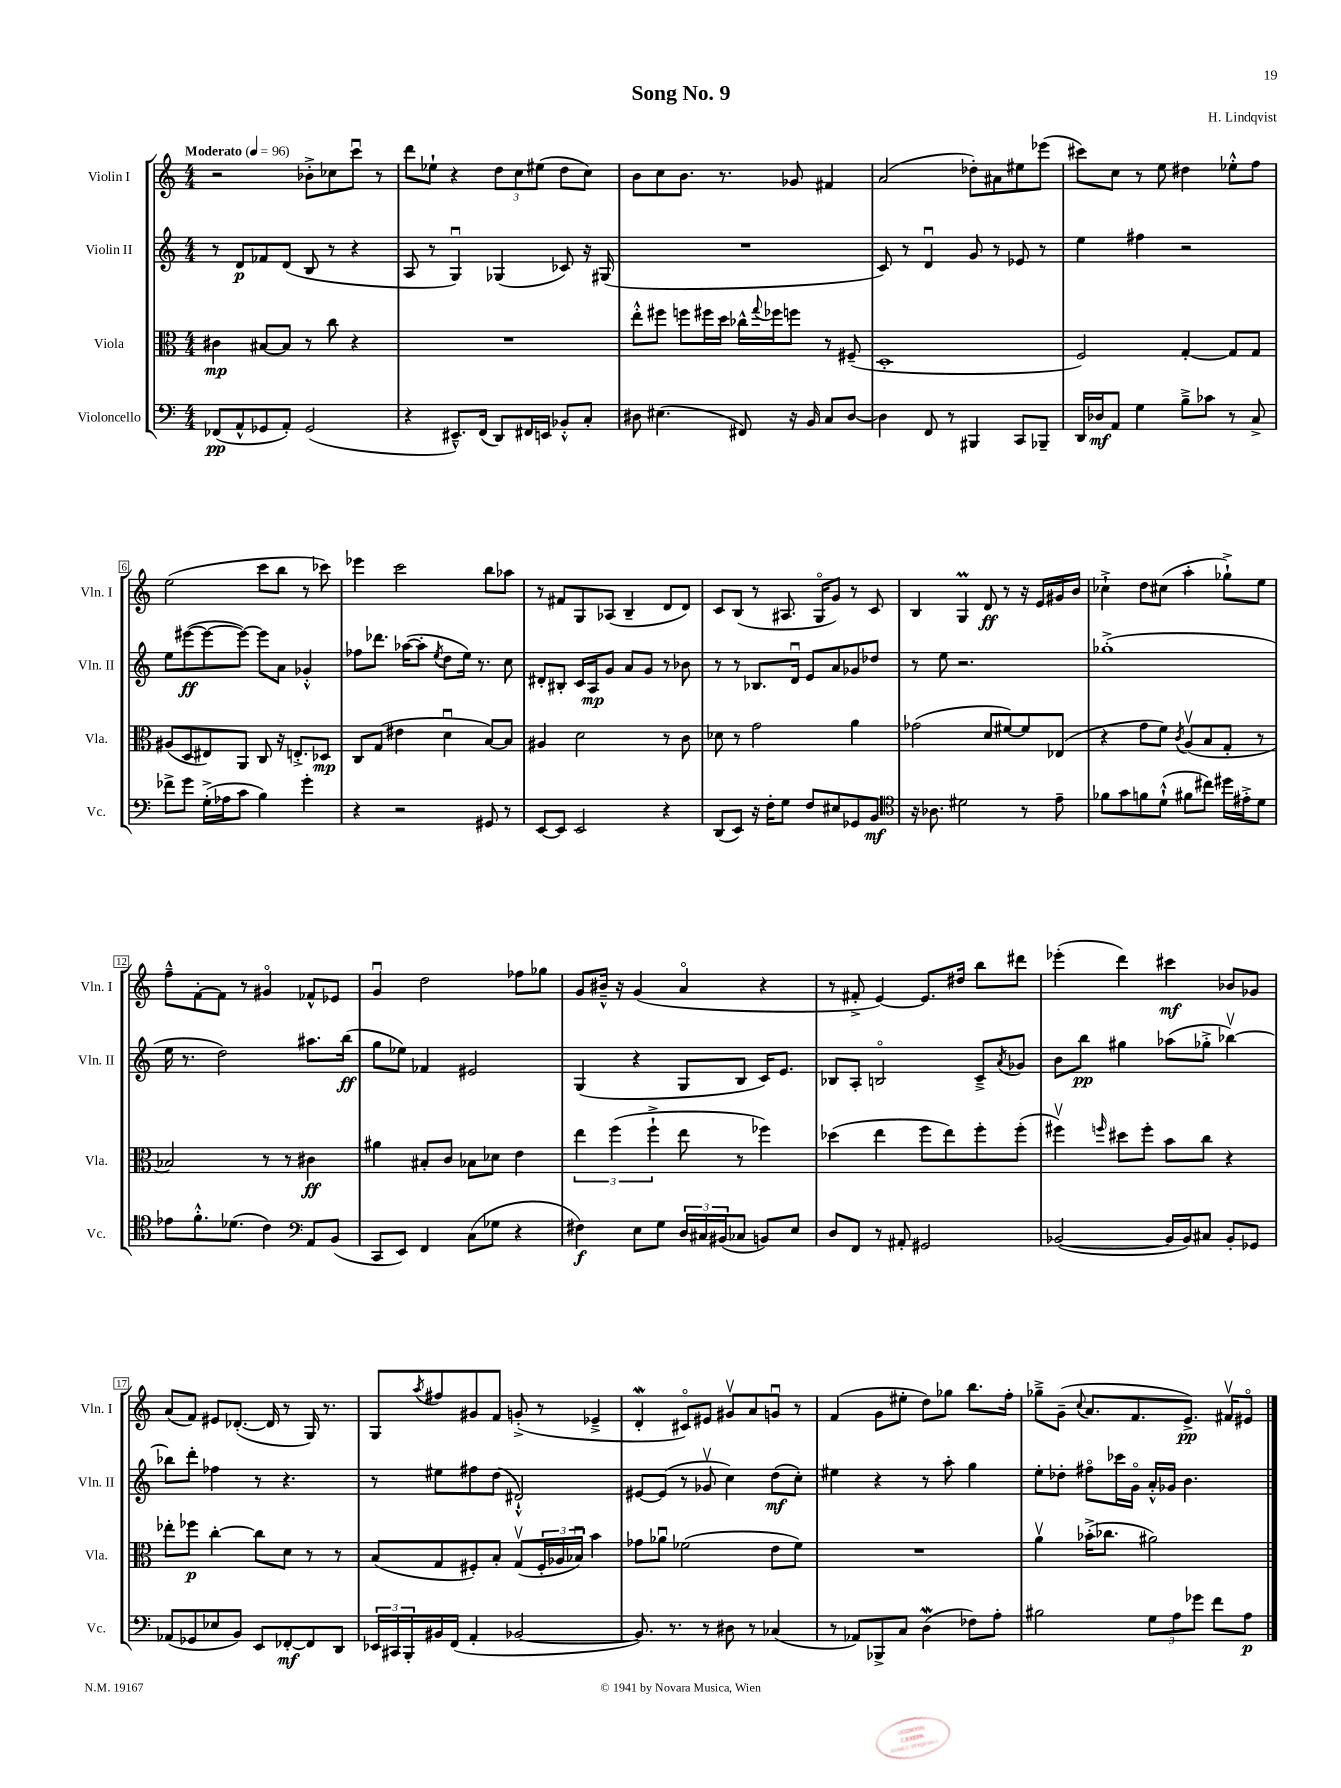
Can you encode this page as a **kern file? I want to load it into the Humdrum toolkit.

**kern	**dynam	**kern	**dynam	**kern	**dynam	**kern	**dynam
*part4	*part4	*part3	*part3	*part2	*part2	*part1	*part1
*staff4	*staff4	*staff3	*staff3	*staff2	*staff2	*staff1	*staff1
*I"Violoncello	*	*I"Viola	*	*I"Violin II	*	*I"Violin I	*
*I'Vc.	*	*I'Vla.	*	*I'Vln. II	*	*I'Vln. I	*
*clefF4	*	*clefC3	*	*clefG2	*	*clefG2	*
*k[]	*	*k[]	*	*k[]	*	*k[]	*
*M4/4	*	*M4/4	*	*M4/4	*	*M4/4	*
*MM96	*	*MM96	*	*MM96	*	*MM96	*
=1	=1	=1	=1	=1	=1	=1	=1
!	!	!	!	!	!	!LO:TX:a:B:t=Moderato	!
(8FF-X/L	pp	4c#X\	mp	8r	.	2r	.
8AA^^/	.	.	.	8d/L	p	.	.
8GG-X/	.	[8B#X/L	.	8f-X/	.	.	.
8AA'/J)	.	8B#/J]	.	(8d/J	.	.	.
(2GG-/	.	8r	.	8B/	.	8b-X'^\L	.
.	.	8cc\	.	8r	.	8cc-X\	.
.	.	4r	.	4r	.	8cccu\J	.
.	.	.	.	.	.	8r	.
=2	=2	=2	=2	=2	=2	=2	=2
4r	.	1r	.	8A/	.	8ddd\L	.
.	.	.	.	8r	.	8ee-X`\J	.
8.EE#X~^^/L)	.	.	.	4Gu/)	.	4r	.
(16FF/Jk	.	.	.	.	.	.	.
8DD/L)	.	.	.	(4G-X/	.	12dd\L	.
.	.	.	.	.	.	12cc\	.
16FF#X/L	.	.	.	.	.	.	.
.	.	.	.	.	.	(12ee#X\J	.
16EEn/JJ	.	.	.	.	.	.	.
8BB-X'^^/L	.	.	.	8c-X/)	.	8dd\L	.
8C'/J	.	.	.	16r	.	8cc\J)	.
.	.	.	.	(16G#X/	.	.	.
=3	=3	=3	=3	=3	=3	=3	=3
8D#X\	.	8ee'^^\L	.	1r	.	8b\L	.
(4.E#X\	.	8ff#X\J	.	.	.	8cc\	.
.	.	8ffn\L	.	.	.	8.b\J	.
.	.	16ff#X\L	.	.	.	.	.
.	.	16dd\JJ	.	.	.	8.r	.
8FF#X/)	.	16cc-X^^\LL	.	.	.	.	.
.	.	8qqgg/	.	.	.	.	.
.	.	16ff-X\J	.	.	.	.	.
16r	.	8ffn\J	.	.	.	8g-X/	.
16BB/	.	.	.	.	.	.	.
8C/L	.	8r	.	.	.	4f#X/	.
[8D#/J	.	(8F#X~/	.	.	.	.	.
=4	=4	=4	=4	=4	=4	=4	=4
4D#\]	.	1D'	.	8c/)	.	(2a/	.
.	.	.	.	8r	.	.	.
8FF/	.	.	.	4du/	.	.	.
8r	.	.	.	.	.	.	.
4BBB#X/	.	.	.	8g/	.	8dd-X'\L)	.
.	.	.	.	8r	.	8a#X\	.
8CC/L	.	.	.	8e-X/	.	8ee#X\	.
8BBB-X~/J	.	.	.	8r	.	(8eee-X\J	.
=5	=5	=5	=5	=5	=5	=5	=5
16DD/LL	.	2F/)	.	4ee\	.	8ccc#X\L)	.
16D-X/J	mf	.	.	.	.	.	.
8AA/J	.	.	.	.	.	8cc\J	.
4G\	.	.	.	4ff#X\	.	8r	.
.	.	.	.	.	.	8ee\	.
8B~^\L	.	[4G'/	.	2r	.	4dd#X\	.
8c-X\J	.	.	.	.	.	.	.
8r	.	8G/L]	.	.	.	8ee-X'^^\L	.
8C^/	.	8G/J	.	.	.	8ff\J	.
!!LO:LB:g=z
=6	=6	=6	=6	=6	=6	=6	=6
8f-X^\L	.	(8A#X/L	.	8ee\L	.	(2ee\	.
8g\J	.	8D/	.	([8eee#X\	ff	.	.
(16G'^\LL	.	8E#X/)	.	8eee#\_	.	.	.
16A-X\J	.	.	.	.	.	.	.
8c\J	.	8AA/J	.	8eee#\J_)	.	.	.
4B\)	.	8C/	.	8eee#\L]	.	8ccc\L	.
.	.	16r	.	8a\J	.	8bb\J	.
.	.	8.En'^/L	.	.	.	.	.
4g'\	.	.	.	4g-X'^^/	.	8r	.
.	.	8D-X/J	mp	.	.	8ccc-X\)	.
=7	=7	=7	=7	=7	=7	=7	=7
4r	.	8C/L	.	8ff-X\L	.	4eee-X\	.
.	.	(8G/J	.	8.ddd-X\J	.	.	.
2r	.	4e#X\	.	.	.	2ccc\	.
.	.	.	.	([16aa-X\KL	.	.	.
.	.	.	.	8aa-'\J]	.	.	.
.	.	.	.	8qee/	.	.	.
.	.	4du\	.	8dd\L	.	.	.
.	.	.	.	16ee\Jk)	.	.	.
.	.	.	.	8.r	.	.	.
8GG#X/	.	[8B/L)	.	.	.	8bb\L	.
8r	.	8B/J]	.	8cc\	.	8aa-X\J	.
=8	=8	=8	=8	=8	=8	=8	=8
[8EE/L	.	4A#X/	.	8d#X'/L	.	8r	.
8EE/J]	.	.	.	8B#X'/J	.	8f#X/L	.
2EE/	.	2d\	.	16c/LL	.	8G/	.
.	.	.	.	16A/J	mp	.	.
.	.	.	.	8g/J	.	(8A-X/J	.
.	.	.	.	8a/L	.	4B~/	.
.	.	.	.	8g/J	.	.	.
4r	.	8r	.	8r	.	8d/L	.
.	.	8c\	.	8b-X\	.	8d/J)	.
=9	=9	=9	=9	=9	=9	=9	=9
(8DD/L	.	8d-X\	.	8r	.	8c/L	.
8EE/J)	.	8r	.	8r	.	(8B/J	.
16r	.	2g\	.	8.B-X/L	.	8r	.
16F'\KL	.	.	.	.	.	.	.
8G\J	.	.	.	.	.	8.A#X/	.
.	.	.	.	16du/Jk	.	.	.
8F/L	.	.	.	8e/L	.	.	.
.	.	.	.	.	.	16G/KL	.
8E#X/	.	.	.	8a/	.	8g/J)	.
8GG-X/	.	4a\	.	8g-X/	.	8r	.
8BB/J	mf	.	.	8dd-X/J	.	8c/	.
=10	=10	=10	=10	=10	=10	=10	=10
*clefC4	*	*	*	*	*	*	*
16r	.	(2g-X\	.	8r	.	4B/	.
8.A-X\	.	.	.	.	.	.	.
.	.	.	.	8ee\	.	.	.
2d#X\	.	.	.	2.r	.	4GM/	.
.	.	8d/L	.	.	.	8d/	ff
.	.	[8f#X/)	.	.	.	8r	.
8r	.	8f#/]	.	.	.	16r	.
.	.	.	.	.	.	16e/LL	.
8e~\	.	(8E-X/J	.	.	.	16g#X/	.
.	.	.	.	.	.	16b/JJ	.
=11	=11	=11	=11	=11	=11	=11	=11
8f-X\L	.	4r	.	(1gg-X'^	.	4cc-X`^\	.
8g\	.	.	.	.	.	.	.
8fn\	.	8g\L	.	.	.	8dd\L	.
(8d`^^\J	.	8f\J)	.	.	.	(8cc#X\J	.
.	.	8qc/	.	.	.	.	.
8f#X\L	.	(8Av/L	.	.	.	4aa'\	.
8cc#X\J)	.	8B/	.	.	.	.	.
16dd#X\LL	.	8G'/J	.	.	.	8gg-X`^\L)	.
16e#X'^\J	.	.	.	.	.	.	.
8d\J	.	8r	.	.	.	8ee\J	.
!!LO:LB:g=z
=12	=12	=12	=12	=12	=12	=12	=12
8e-X\L	.	2B-X/)	.	16ee\	.	8ff~^^\L	.
.	.	.	.	8.r	.	.	.
8.f'^^\	.	.	.	.	.	[8f'\	.
.	.	.	.	2dd\)	.	8f\J]	.
(8.d-X\J	.	.	.	.	.	.	.
.	.	.	.	.	.	8r	.
4c\)	.	8r	.	.	.	4g#X/	.
.	.	8r	.	.	.	.	.
*clefF4	*	*	*	*	*	*	*
8AA/L	.	4c#X\	ff	8.aa#X\L	.	8f-X^^/L	.
(8BB/J	.	.	.	.	.	8e-X/J	.
.	.	.	.	(16bb\Jk	ff	.	.
=13	=13	=13	=13	=13	=13	=13	=13
8CC/L	.	4a#X\	.	8gg\L	.	4gu/	.
8EE/J)	.	.	.	8ee-X\J)	.	.	.
4FF/	.	8B#X'/L	.	4f-X/	.	2dd\	.
.	.	8c/J	.	.	.	.	.
(8C\L	.	8B-X\L	.	2e#X/	.	.	.
8G-X\J	.	8d-X\J	.	.	.	.	.
4r	.	4e\	.	.	.	8ff-X\L	.
.	.	.	.	.	.	8gg-X\J	.
=14	=14	=14	=14	=14	=14	=14	=14
4F#X\)	f	6ee\	.	(4G/	.	8g/L	.
.	.	.	.	.	.	16b#X~^^/Jk	.
.	.	(6ff\	.	.	.	.	.
.	.	.	.	.	.	16r	.
8E\L	.	.	.	4r	.	(4g/	.
.	.	6ff`^\	.	.	.	.	.
8G\J	.	.	.	.	.	.	.
24D/LL	.	8ee\	.	8G/L	.	4a/	.
24C#X/	.	.	.	.	.	.	.
(24BB#X/J	.	.	.	.	.	.	.
8C-X/J	.	8r	.	8B/J	.	.	.
8BBn/L)	.	4ff-X\)	.	16c/KL)	.	4r	.
.	.	.	.	8.e/J	.	.	.
8E/J	.	.	.	.	.	.	.
=15	=15	=15	=15	=15	=15	=15	=15
8D/L	.	(4dd-X\	.	8B-X/L	.	8r	.
8FF/J	.	.	.	8A'/J	.	8f#X'^/	.
8r	.	4ee\	.	2Bn/	.	[4e/)	.
8AA#X'/	.	.	.	.	.	.	.
2GG#X/	.	8ff\L	.	.	.	8.e/L]	.
.	.	8ee\)	.	.	.	.	.
.	.	.	.	.	.	16dd#X/Jk	.
.	.	8ff'\	.	8c~^/L	.	8bb\L	.
.	.	.	.	8qa/	.	.	.
.	.	(8ff'\J	.	8g-X/J	.	8ddd#X\J	.
=16	=16	=16	=16	=16	=16	=16	=16
([2BB-X/	.	4ff#Xv\)	.	8b\L	.	(4eee-X'\	.
.	.	.	.	8bb\J	pp	.	.
.	.	16qqffn/	.	.	.	.	.
.	.	8dd#X\L	.	4gg#X\	.	4ddd\)	.
.	.	8ff'\J	.	.	.	.	.
16BB-/LL]	.	8b\L	.	(8aa-X\L	.	4ccc#X\	mf
16BB-/J)	.	.	.	.	.	.	.
8C#X/J	.	8cc\J	.	8gg-X'^\J	.	.	.
8BB-'/L	.	4r	.	[4bb-Xv\)	.	8b-X/L	.
8GG-X/J	.	.	.	.	.	8g-X/J	.
!!LO:LB:g=z
=17	=17	=17	=17	=17	=17	=17	=17
(8AA-X/L	.	8ee-X'\L	.	8bb-X\L]	.	(8a/L	.
8GG-X/	.	8ff-X\J	p	8ddd'\J	.	8f/J)	.
8E-X/	.	[4cc'\	.	4ff-X\	.	8e#X/L	.
8BB/J)	.	.	.	.	.	([8.d-X'/J	.
8EE/L	.	8cc\L]	.	8r	.	.	.
.	.	.	.	.	.	16d-/]	.
[8FF-X'/	mf	8d\J	.	4.r	.	8r	.
8FF-/]	.	8r	.	.	.	16G/)	.
.	.	.	.	.	.	8.r	.
8DD/J	.	8r	.	.	.	.	.
=18	=18	=18	=18	=18	=18	=18	=18
24EE-X/LL	.	(8B/L	.	8r	.	8G/L	.
24CC#X/	.	.	.	.	.	.	.
24BBB'/	.	.	.	.	.	.	.
.	.	.	.	.	.	8qaa/	.
16BB#X/	.	8G/	.	8ee#X\L	.	8ff#X/	.
(16FF/JJ	.	.	.	.	.	.	.
4AA'/	.	8F#X'/)	.	8ff#X\	.	8g#X/	.
.	.	8B'/J	.	(8dd\J	.	8f/J	.
[2BB-X/	.	(8Gv/L	.	2d#X`^^/)	.	(8gn'^/	.
.	.	24F#'/L	.	.	.	8r	.
.	.	24A-X/	.	.	.	.	.
.	.	24B-Xu/JJ)	.	.	.	.	.
.	.	4b\	.	.	.	4e-X~^/	.
=19	=19	=19	=19	=19	=19	=19	=19
8.BB-/])	.	8g-X\L	.	[8e#X/L	.	4dW'/	.
.	.	8a-Xu\J	.	(8e#/J]	.	.	.
8.r	.	.	.	.	.	.	.
.	.	(2f-X\	.	8r	.	8c#X/L)	.
8r	.	.	.	8g-Xv/	.	8e#X/J	.
8D#X\	.	.	.	4cc\)	.	8g#Xv/L	.
8r	.	.	.	.	.	8a/	.
(4C-X/	.	8e\L	.	(8dd\L	mf	8gnu/J	.
.	.	8f-\J)	.	8cc'\J)	.	8r	.
=20	=20	=20	=20	=20	=20	=20	=20
8r	.	1r	.	4ee#X\	.	(4f/	.
8AA-X/L)	.	.	.	.	.	.	.
8BBB-X^/	.	.	.	4r	.	8g\L	.
8C/J	.	.	.	.	.	8ee#X'\J	.
(4DW\	.	.	.	8r	.	8dd\L)	.
.	.	.	.	8aa'\	.	8gg-X\J	.
8F-X\L)	.	.	.	4gg\	.	8.bb\L	.
8A'\J	.	.	.	.	.	.	.
.	.	.	.	.	.	16ff'\Jk	.
=21	=21	=21	=21	=21	=21	=21	=21
2B#X\	.	4av\	.	8ee'\L	.	8gg-X~^\L	.
.	.	.	.	8dd-X'\J	.	(8g~\J	.
.	.	.	.	.	.	8qqcc/	.
.	.	(16b-X'^\KL	.	8ff#X\L	.	8.a/L	.
.	.	8.cc-X\J	.	.	.	.	.
.	.	.	.	16ccc-X\L	.	.	.
.	.	.	.	16g\JJ	.	8.f/	.
12G\L	.	2a#X\)	.	16a'^^/LL	.	.	.
.	.	.	.	16g-X/JJ	.	.	.
12A\	.	.	.	.	.	.	.
.	.	.	.	4.b\	.	8.e^/J)	pp
12g-X\J	.	.	.	.	.	.	.
8f\L	.	.	.	.	.	.	.
.	.	.	.	.	.	16f#Xv/KL	.
8A\J	p	.	.	.	.	8e#X/J	.
==	==	==	==	==	==	==	==
*-	*-	*-	*-	*-	*-	*-	*-
